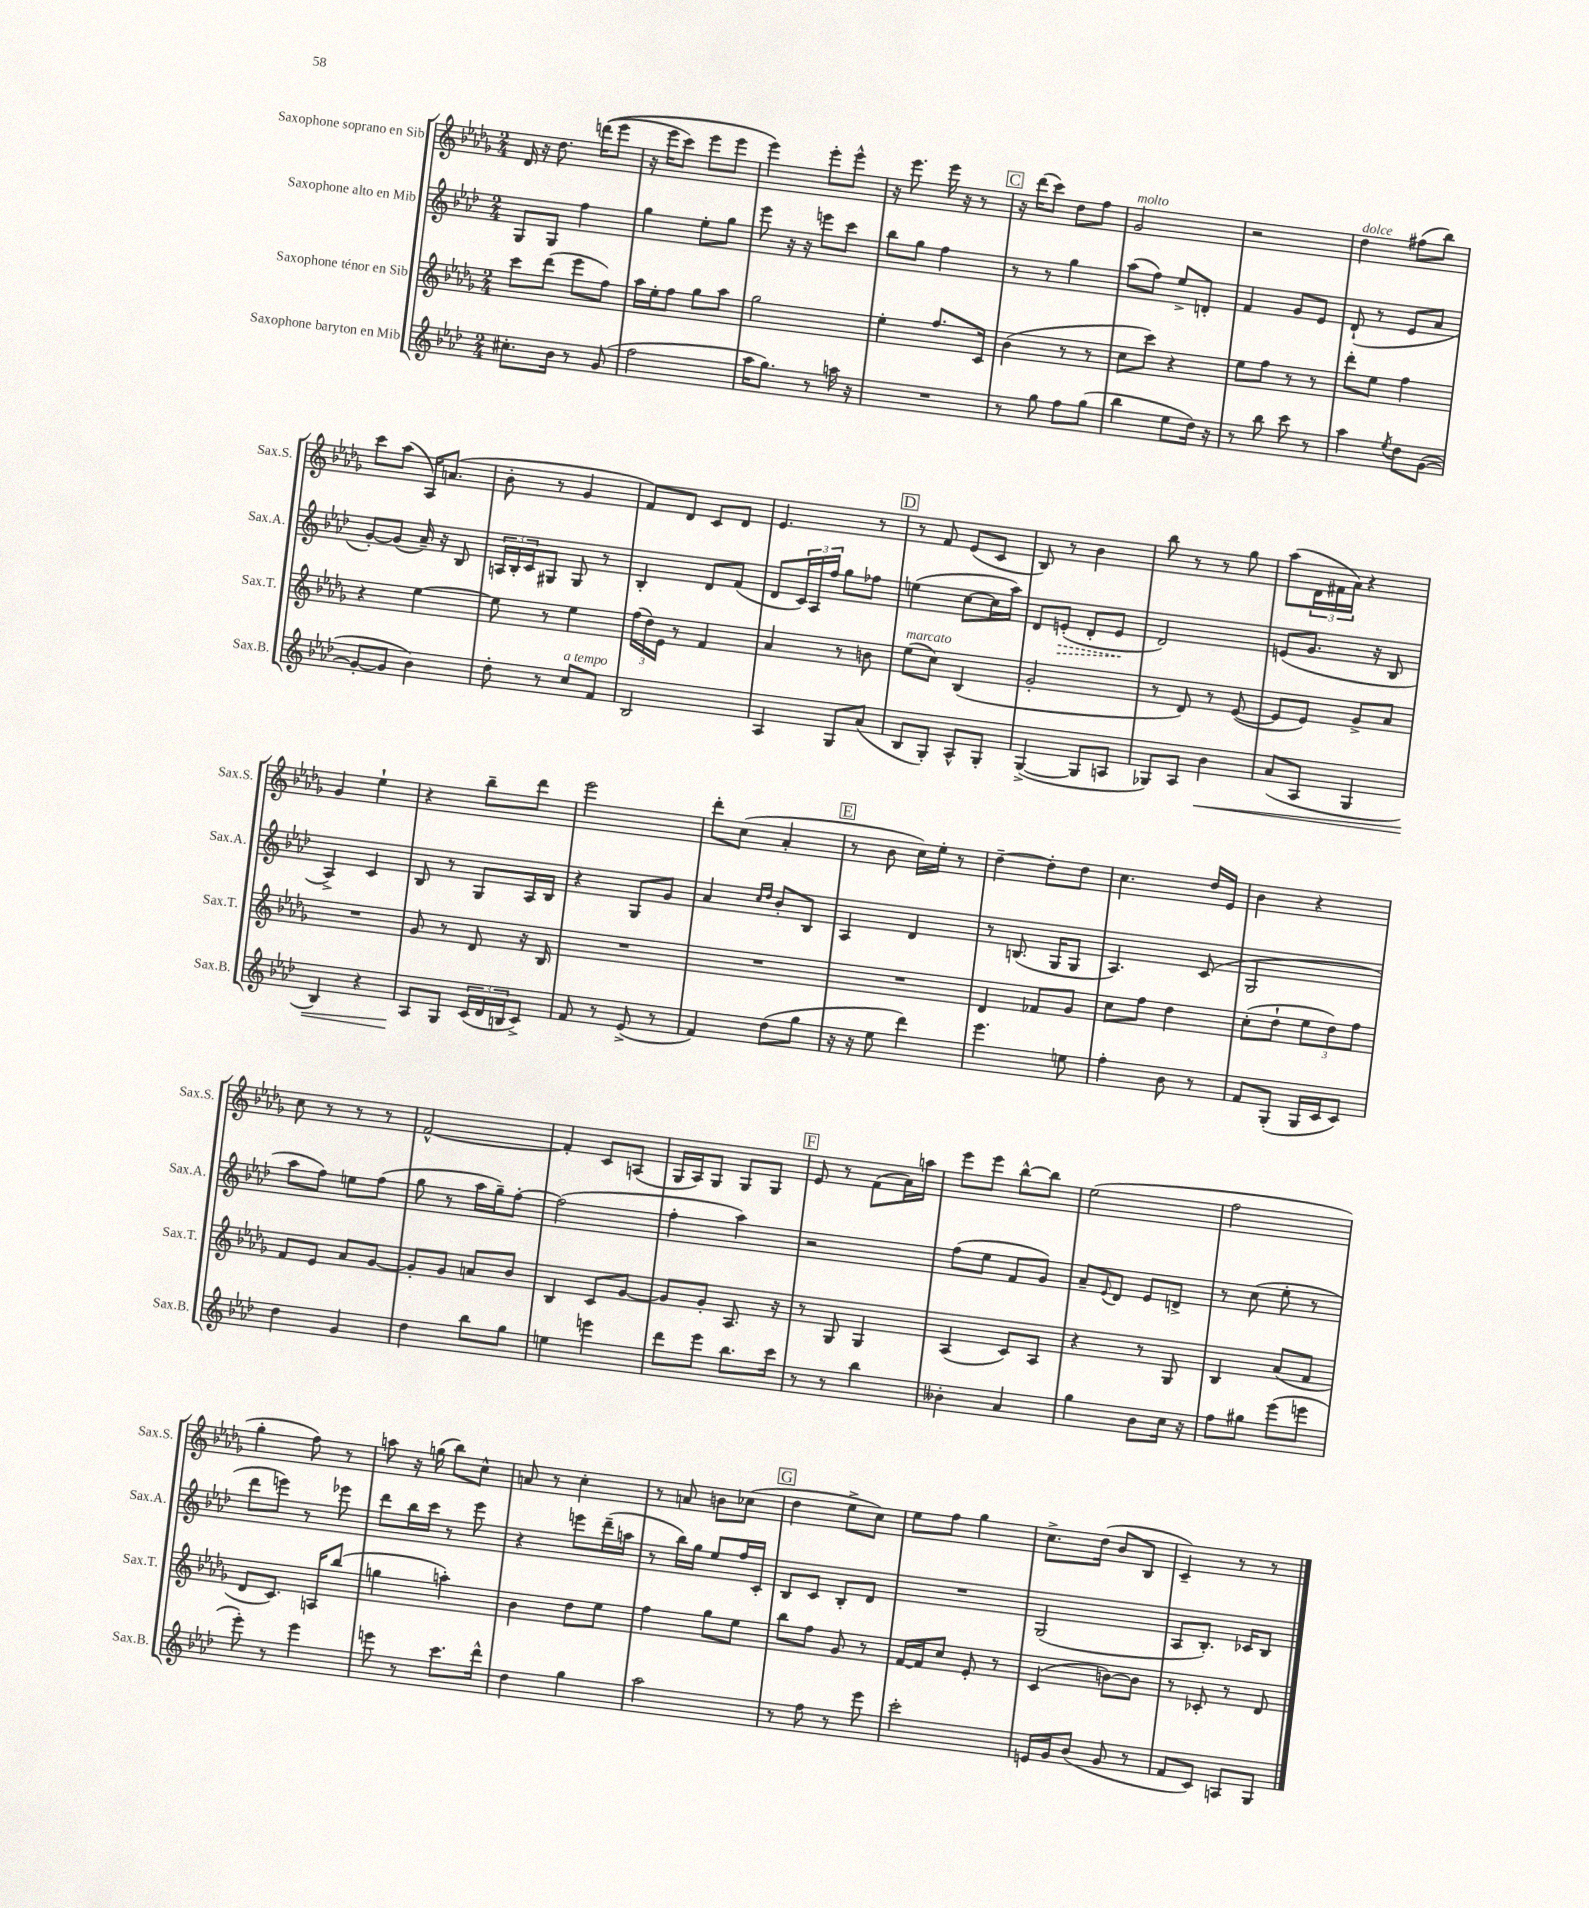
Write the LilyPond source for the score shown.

<<
\new StaffGroup <<
\new Staff = "s0" \with { instrumentName = "Saxophone soprano en Sib" shortInstrumentName = "Sax.S." } {
    \clef treble \key des \major \numericTimeSignature \time 2/4
    des'16 r16 des''8. d'''16(\( ees'''8 |
    r16 ees'''16 c'''8) ees'''8 ees'''8 |
    ees'''4\) ees'''8-. ees'''8-^ |
    r16 ees'''8. ees'''16 r16 r8 |
    \mark \markup { \box "C" } r16 des'''16( c'''8) des''8 f''8 |
    ges'2^\markup { \italic "molto" } |
    r2 |
    des''4^\markup { \italic "dolce" } fis''8( bes''8) |
    c'''8 aes''8( aes16) a'8.( |
    bes'8-. r8 ges'4 |
    f'8) des'8 c'8 des'8 |
    ees'4. r8 |
    \mark \markup { \box "D" } r8 f'8 ees'8( c'8 |
    bes8) r8 bes'4 |
    bes''8 r8 r8 ges''8 |
    aes''8( \tuplet 3/2 { des'16 fis'16 aes'16) } r4 |
    ges'4 ees''4-! |
    r4 bes''8-- des'''8 |
    ees'''2 |
    des'''8-. c''8( aes'4-. |
    \mark \markup { \box "E" } r8 bes'8 c''16) ees''16-. r8 |
    des''4~-- des''8-. des''8 |
    c''4. des''16 ees'16 |
    bes'4 r4 |
    c''8 r8 r8 r8 |
    f'2~-^ |
    f'4-. c'8 a8( |
    ges16 aes16) ges8 ges8 ges8 |
    \mark \markup { \box "F" } ees'8 r8 f'8( aes'16) a''16 |
    ees'''8 ees'''8 bes''8~-^ bes''8 |
    ees''2( |
    f''2 |
    ges''4-. f''8) r8 |
    a''8 r16 g''16( bes''8) c''8-^ |
    a'8 r8 c''4-. |
    r8 a'8 b'8 ces''8( |
    \mark \markup { \box "G" } des''4 ees''8-> c''8) |
    ees''8 f''8 ges''4 |
    c''8.-> des''16( bes'8 bes8 |
    c'4--) r8 r8 \bar "|." |
}
\new Staff = "s1" \with { instrumentName = "Saxophone alto en Mib" shortInstrumentName = "Sax.A." } {
    \clef treble \key aes \major \numericTimeSignature \time 2/4
    g8 g8 f''4 |
    g''4 ees''8-. g''8 |
    ees'''8 r16 r16 e'''8 c'''8 |
    bes''8 g''8 f''4 |
    \mark \markup { \box "C" } r8 r8 g''4 |
    aes''8( f''8) ees''8-> d'8-. |
    f'4 g'8 ees'8 |
    des'8-!( r8 ees'8 aes'8 |
    g'8~-.) g'8( aes'16--) r16 bes8 |
    \tuplet 3/2 { a16 bes16-. c'16 } gis8 gis8 r8 |
    bes4-. des'8 f'8( |
    des'8 \tuplet 3/2 { c'16) aes16 f''16 } g''8 fes''8 |
    \mark \markup { \box "D" } e''4( c''8~ c''16 aes''16) |
    des'8 \once \override Hairpin.style = #'dashed-line e'8-.\>( des'8-. e'8\! |
    des'2) |
    e'8( g'8. r16 bes8 |
    aes4->) c'4 |
    bes8 r8 g8 aes16 bes16 |
    r4 g8 g'8 |
    aes'4 \grace { c''16 des''16 } bes'8-. bes8 |
    \mark \markup { \box "E" } aes4 des'4 |
    r8 b8.( g16 g8 |
    aes4.) c'8( |
    g2 |
    aes''8 f''8) e''8 f''8( |
    g''8 r8 aes''16 g''16--) f''8~-. |
    f''2( |
    f''4-. aes''4) |
    \mark \markup { \box "F" } r2 |
    f''8( ees''8 f'8 g'8) |
    aes'8-- \appoggiatura { ees'8 } des'8 ees'8 d'8-> |
    r8 c''8( ees''8-. r8 |
    des'''8 e'''8) r8 ees'''8 |
    des'''8 bes''16 c'''16 r8 ees'''8 |
    r4 e'''8 des'''16--( a''16 |
    r8 bes''16) g''16 ees''8 f''16 c'16-. |
    \mark \markup { \box "G" } bes8 c'8 bes8-. des'8 |
    R2 |
    g2( |
    aes8 bes8.-.) ces'16 bes8 \bar "|." |
}
\new Staff = "s2" \with { instrumentName = "Saxophone ténor en Sib" shortInstrumentName = "Sax.T." } {
    \clef treble \key des \major \numericTimeSignature \time 2/4
    c'''8 des'''8( ees'''8 f''8) |
    aes''16 ees''16-. f''8 ges''8 aes''8 |
    ges''2 |
    ees''4-. f''8. c'16 |
    \mark \markup { \box "C" } bes'4( r8 r8 |
    c''8 c'''8) r4 |
    ees''8 f''8 r8 r8 |
    des'''8-. ees''8 f''4 |
    r4 ees''4~ |
    ees''8 r8 ees''4 |
    \tuplet 3/2 { f''16( des''16) ees'16 } r8 f'4 |
    aes'4 r8 b'8 |
    \mark \markup { \box "D" } ees''8^\markup { \italic "marcato" }( c''8) bes4( |
    ges'2-. |
    r8 des'8) r8 ees'8~( |
    ees'8 ees'8) ges'8-> aes'8 |
    R2 |
    ges'8 r8 des'8 r16 bes16 |
    R2 |
    R2 |
    \mark \markup { \box "E" } R2 |
    des'4 fes'8 ges'8 |
    c''8 f''8 des''4 |
    c''8-.( des''8-! \tuplet 3/2 { ees''8 des''8) f''8 } |
    f'8 ees'8 aes'8 ges'8~ |
    ges'8-. ges'8 a'8 bes'8 |
    bes4 c'8 ges'8~ |
    ges'8 ges'8-. aes8. r16 |
    \mark \markup { \box "F" } r8 ges8 ges4 |
    aes4( c'8) aes8 |
    r4 r8 ges8 |
    bes4 aes'8( f'8 |
    des'8 c'8.) a16 bes''8( |
    g''4 a''4-.) |
    bes'4 des''8 ees''8 |
    f''4 ges''8 ees''8 |
    \mark \markup { \box "G" } bes''8 f''8 ges'8 r8 |
    f'16~ f'16 c''8 ees'8-. r8 |
    c'4( b'8~) b'8 |
    r8 ces'8-. r8 des'8 \bar "|." |
}
\new Staff = "s3" \with { instrumentName = "Saxophone baryton en Mib" shortInstrumentName = "Sax.B." } {
    \clef treble \key aes \major \numericTimeSignature \time 2/4
    cis''8.-. bes'16 r8 g'8( |
    f''2 |
    aes''16 g''8.) r8 a''16 r16 |
    R2 |
    \mark \markup { \box "C" } r8 g''8 f''8 g''8( |
    bes''4 ees''8 des''16) r16 |
    r8 bes''8 c'''8 r8 |
    aes''4 \acciaccatura { ees''8 } des''8 g'8~( |
    g'8~-. g'8 bes'4) |
    des''8-. r8 c''8^\markup { \italic "a tempo" } f'8 |
    bes2 |
    aes4 g8 aes'8( |
    \mark \markup { \box "D" } bes8 g8-.) aes8-^ g8-. |
    g4~->( g8 a8 |
    ges8) aes8 bes'4\< |
    aes'8( aes8 g4 |
    bes4) r4 |
    aes8\! g8 \tuplet 3/2 { c'16( des'16 b16 } c'8->) |
    f'8 r8 ees'8->( r8 |
    f'4) des''8( g''8 |
    \mark \markup { \box "E" } r16 r16 ees''8 des'''4) |
    ees'''4. e''8 |
    f''4-. bes'8 r8 |
    f'8 g8-.( g16 c'16 c'8) |
    des''4 g'4 |
    des''4 bes''8 g''8 |
    e''4 e'''4 |
    des'''8 ees'''8 bes''8. c'''16 |
    \mark \markup { \box "F" } r8 r8 bes''4 |
    beses'4-. aes'4 |
    g''4 bes'8 c''16 r16 |
    f''8 gis''8 ees'''8( e'''8 |
    ees'''8-.) r8 ees'''4 |
    e'''8 r8 c'''8. des'''16-^ |
    des''4 g''4 |
    aes''2 |
    \mark \markup { \box "G" } r8 f''8 r8 ees'''8 |
    c'''2-. |
    e'16 g'16 bes'8( g'8 r8 |
    f'8 c'8) a8 g8 \bar "|." |
}
>>
>>
\layout { \context { \Score \remove "Bar_number_engraver" } }
